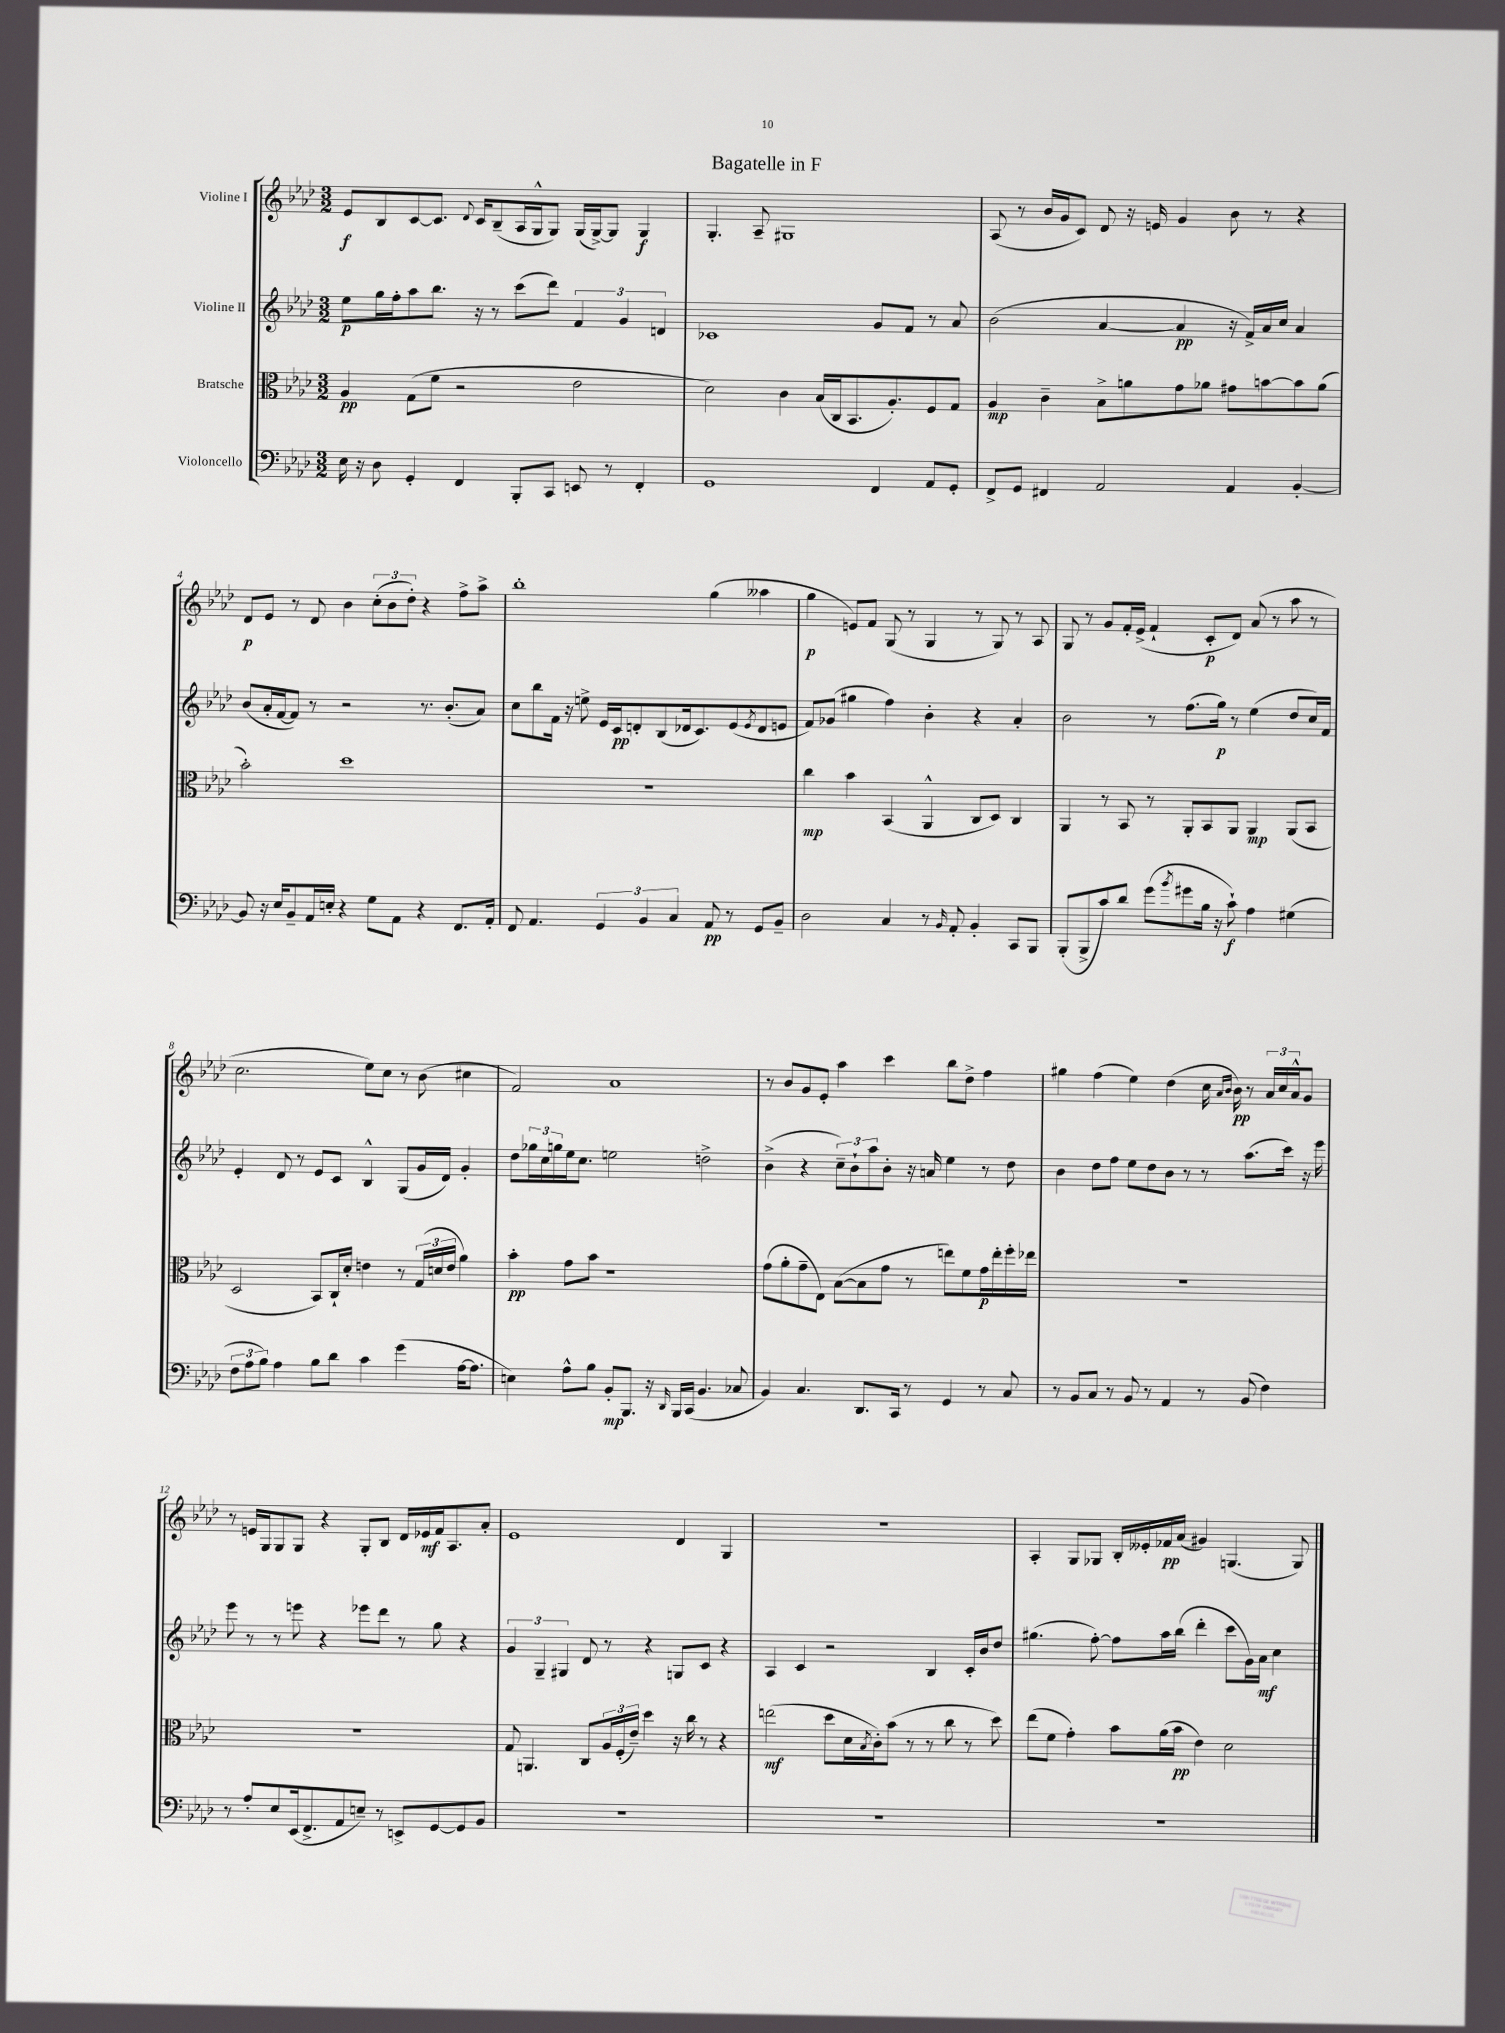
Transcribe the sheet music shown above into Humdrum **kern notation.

**kern	**kern	**kern	**kern
*staff4	*staff3	*staff2	*staff1
*clefF4	*clefC3	*clefG2	*clefG2
*k[b-e-a-d-]	*k[b-e-a-d-]	*k[b-e-a-d-]	*k[b-e-a-d-]
*M3/2	*M3/2	*M3/2	*M3/2
16E-\	4A-/	8ee-\L	8e-/L
16r	.	.	.
8D-\	.	16gg\L	8B-/
.	.	16ff'\J	.
4GG'/	(8G\L	8aa-\	[8c/
.	8f\J	8.bb-\J	8.c/]J
4FF/	2r	.	.
.	.	.	8qqd-/
.	.	16r	16c/LK
.	.	8r	(8B-~/
8BBB-'/L	.	(8ccc\L	16A-/L
.	.	.	16G^^/J
8CC/J	.	8ddd-\J)	8G/J)
8EE/	2e-\	6f/	(16G/LL
.	.	.	[16G^/J)
8r	.	.	8G/]J
.	.	6g/	.
4FF'/	.	.	4G/
.	.	6d/	.
=	=	=	=
1GG	2d-\)	1c-	4.G'/
.	.	.	8A-~/
.	4c\	.	1G#
.	(16B-/LL	.	.
.	16C/J	.	.
.	8.BB-/	.	.
4FF/	.	8g/L	.
.	8.A-'/)	.	.
.	.	8f/J	.
8AA-/L	8F/	8r	.
8GG'/J	8G/J	8a-/	.
=	=	=	=
8FF^/L	4A-/	(2b-\	(8A-/
8GG/J	.	.	8r
4FF#/	4c~\	.	16b-/LL
.	.	.	16g/J
.	.	.	8c/J)
2AA-/	8B-^\L	[4a-/	8d-/
.	8a\	.	16r
.	.	.	16e/
.	8g\	4a-/]	4g/
.	8a-\J	.	.
4AA-/	8g#\L	16r	8b-\
.	.	16f^/LL)	.
.	[8b\	16a-/	8r
.	.	16cc/JJ	.
[4BB-'/	8b\]	4a-/	4r
.	(8a-\J	.	.
=	=	=	=
8BB-/]	2b-'\)	(8b-/L	8d-/L
16r	.	16a-'/L	8e-/J
16E-/LK	.	[16f/J	.
8BB-~/	.	8f/]J)	8r
16AA-/L	.	8r	8d-/
16E'/JJ	.	.	.
4r	1dd-	2r	4b-\
8G\L	.	.	(12cc'\L
.	.	.	12b-\
8AA-\J	.	.	.
.	.	.	12dd-'\J)
4r	.	8.r	4r
.	.	(8.b-'/L	.
8.FF/L	.	.	8ff^\L
.	.	8a-/J)	8aa-^\J
16AA-'/Jk	.	.	.
=	=	=	=
8FF/	1.r	8cc\L	1bb-'
4.AA-/	.	8bb-\	.
.	.	16f\Jk	.
.	.	16r	.
.	.	8ee^\	.
6GG/	.	16e-/LL	.
.	.	16c/J	.
.	.	8d'/	.
6BB-/	.	.	.
.	.	(8B-/	.
6C/	.	.	.
.	.	16d-/k	.
.	.	8.c/)	.
8AA-/	.	.	(4gg\
8r	.	(8e-/	.
.	.	8qe-/	.
8GG/L	.	8d-/	4aa--\
8BB-~/J	.	8e/J	.
=	=	=	=
2D-\	4cc\	8f/L)	4gg\
.	.	(8g-/J	.
.	4b-\	4gg#\	8e/L)
.	.	.	8f/J
4C/	(4BB-/	4ff\)	(8G/
.	.	.	8r
8r	4AA-^^/	4b-'\	4G/
16qqBB-/	.	.	.
8AA-'/	.	.	.
4BB-'/	8C/L	4r	8r
.	8D-/J)	.	8G/)
8CC/L	4C/	4a-'/	8r
8BBB-/J	.	.	8A-/
=	=	=	=
(8BBB-'/L	4AA-/	2b-\	8G/
8BBB-^/	.	.	8r
8c/)	8r	.	8g/L
8d-/J	8BB-/	.	16f'/L
.	.	.	(16e-^/JJ
(8g\L	8r	8r	4f`/
8qb-/	.	.	.
8g#\	8AA-'/L	(8.ff\L	.
16B-\Jk	8BB-/	.	8c'/L
16r	.	16gg\Jk)	.
8c`\)	8AA-/J	8r	8d-/J)
4A-\	4AA-/	(4ee-\	(8a-/
.	.	.	8r
(4G#\	(8AA-/L	8dd-/L	8aa-\
.	8BB-/J	16cc/L)	8r
.	.	16f/JJ	.
=	=	=	=
12F\L	2D-/	4e-'/	2.cc\
12A-\	.	.	.
12B-\J)	.	.	.
4A-\	.	8d-/	.
.	.	8r	.
8B-\L	8BB-/L)	8e-/L	.
8d-\J	16C`/L	8c/J	.
.	16d-'/JJ	.	.
4c\	4e\	4B-^^/	8ee-\L)
.	.	.	8cc\J
(4g\	8r	(8G/L	8r
.	(24G/LL	16g/L	(8b-\
.	24d/	.	.
.	.	16d-/JJ)	.
.	24e/JJ	.	.
[16A-\LK	4a-\)	4g'/	4cc#\
8.A-\]J	.	.	.
=	=	=	=
4E\)	4b-'\	8dd-\L	2f/)
.	.	24gg-\L	.
.	.	24cc\	.
.	.	24gg\	.
8A-^^\L	8g\L	16ee-\J	.
.	.	8.cc\J	.
8B-\J	8b-\J	.	.
8BB-'/L	1r	2ee\	1a-
8.BBB-/J	.	.	.
16r	.	.	.
16qqDD-/	.	.	.
16BBB-/LL	.	.	.
(16CC/JJ	.	.	.
4.BB-/	.	2dd^\	.
8C-/	.	.	.
=	=	=	=
4BB-/)	(8g\L	(4b-^\	8r
.	8a-'\	.	8b-/L
4.C/	8g~\	4r	8g/
.	8E-\J)	.	8e-'/J
.	([8B-\L	12cc~\L)	4aa-\
.	.	12b-`\	.
8.DD-/L	8B-\]	.	.
.	.	12aa-\	.
.	8g\J	8b-'\J	4ccc\
16CC/Jk	.	.	.
8r	8r	16r	.
.	.	16a/	.
4GG/	8ee\L)	4ee-\	8bb-\L
.	8f\	.	8dd-^\J
8r	16g\L	8r	4ff\
.	16ee'\	.	.
8C/	16ff'\	8dd-\	.
.	16ee-\JJ	.	.
=	=	=	=
8r	1.r	4b-\	4gg#\
8BB-/L	.	.	.
8C/J	.	8dd-\L	(4ff\
8r	.	8ff\J	.
8BB-/	.	8ee-\L	4ee-\)
8r	.	8dd-\	.
4AA-/	.	8b-\J	(4dd-\
.	.	8r	.
8r	.	8r	16cc\
.	.	.	16qqa-/LL
.	.	.	16qqb-/JJ
.	.	.	16b-\)
(8BB-/	.	(8.aa-\L	8r
4F\)	.	.	24a-/LL
.	.	.	24cc/
.	.	16ccc\Jk)	.
.	.	.	24a-^^/J
.	.	16r	8g/J
.	.	16eee-\	.
=	=	=	=
8r	1.r	8eee-\	8r
8A-'/L	.	8r	16e/LL
.	.	.	16G/J
8E-/	.	8r	8G/
(16EE-/k	.	8eee\	8G/J
8.FF^/	.	.	.
.	.	4r	4r
8AA-/	.	.	.
8E~/J)	.	8eee-\L	8G'/L
8r	.	8ddd-\J	8B-/J
8EE^/L	.	8r	16d-/LL
.	.	.	16e-/
[8GG/	.	8gg\	16f/J
.	.	.	8.A-/
8GG/]	.	4r	.
8BB-/J	.	.	8a-'/J
=	=	=	=
1.r	8G/	6g/	1e-
.	4.AA/	.	.
.	.	6G~/	.
.	.	6G#/	.
.	8C/L	8d-/	.
.	24A-/L	8r	.
.	(24F'/	.	.
.	24e-~/JJ)	.	.
.	4dd-\	4r	.
.	16r	8G/L	4d-/
.	16cc\	.	.
.	8r	8c/J	.
.	4r	4r	4G/
=	=	=	=
1.r	(2ee\	4A-/	1.r
.	.	4c/	.
.	8dd-\L	2r	.
.	16d-\L	.	.
.	8qB-/	.	.
.	16c'\J)	.	.
.	(8b-\J	.	.
.	8r	.	.
.	8r	4B-/	.
.	8cc\	.	.
.	8r	16c'/LL	.
.	.	16b-/J	.
.	8dd-\)	8dd-/J	.
=	=	=	=
1.r	(8ee-\L	(4.gg#\	4A-'/
.	8f\J	.	.
.	4g'\)	.	8G/L
.	.	[8ff'\)	8G-/J
.	8b-\L	8ff\]L	16B-'/LL
.	.	.	16e--'/
.	(16a-\L	16aa-\L	16f-/
.	16b-\JJ	(16bb-\JJ	(16a-/JJ
.	4e-\)	4ddd-'\	4g#/)
.	2d-\	8ccc\L	(4.G/
.	.	16g\L)	.
.	.	16a-\JJ	.
.	.	4cc\	.
.	.	.	8G/)
==	==	==	==
*-	*-	*-	*-
